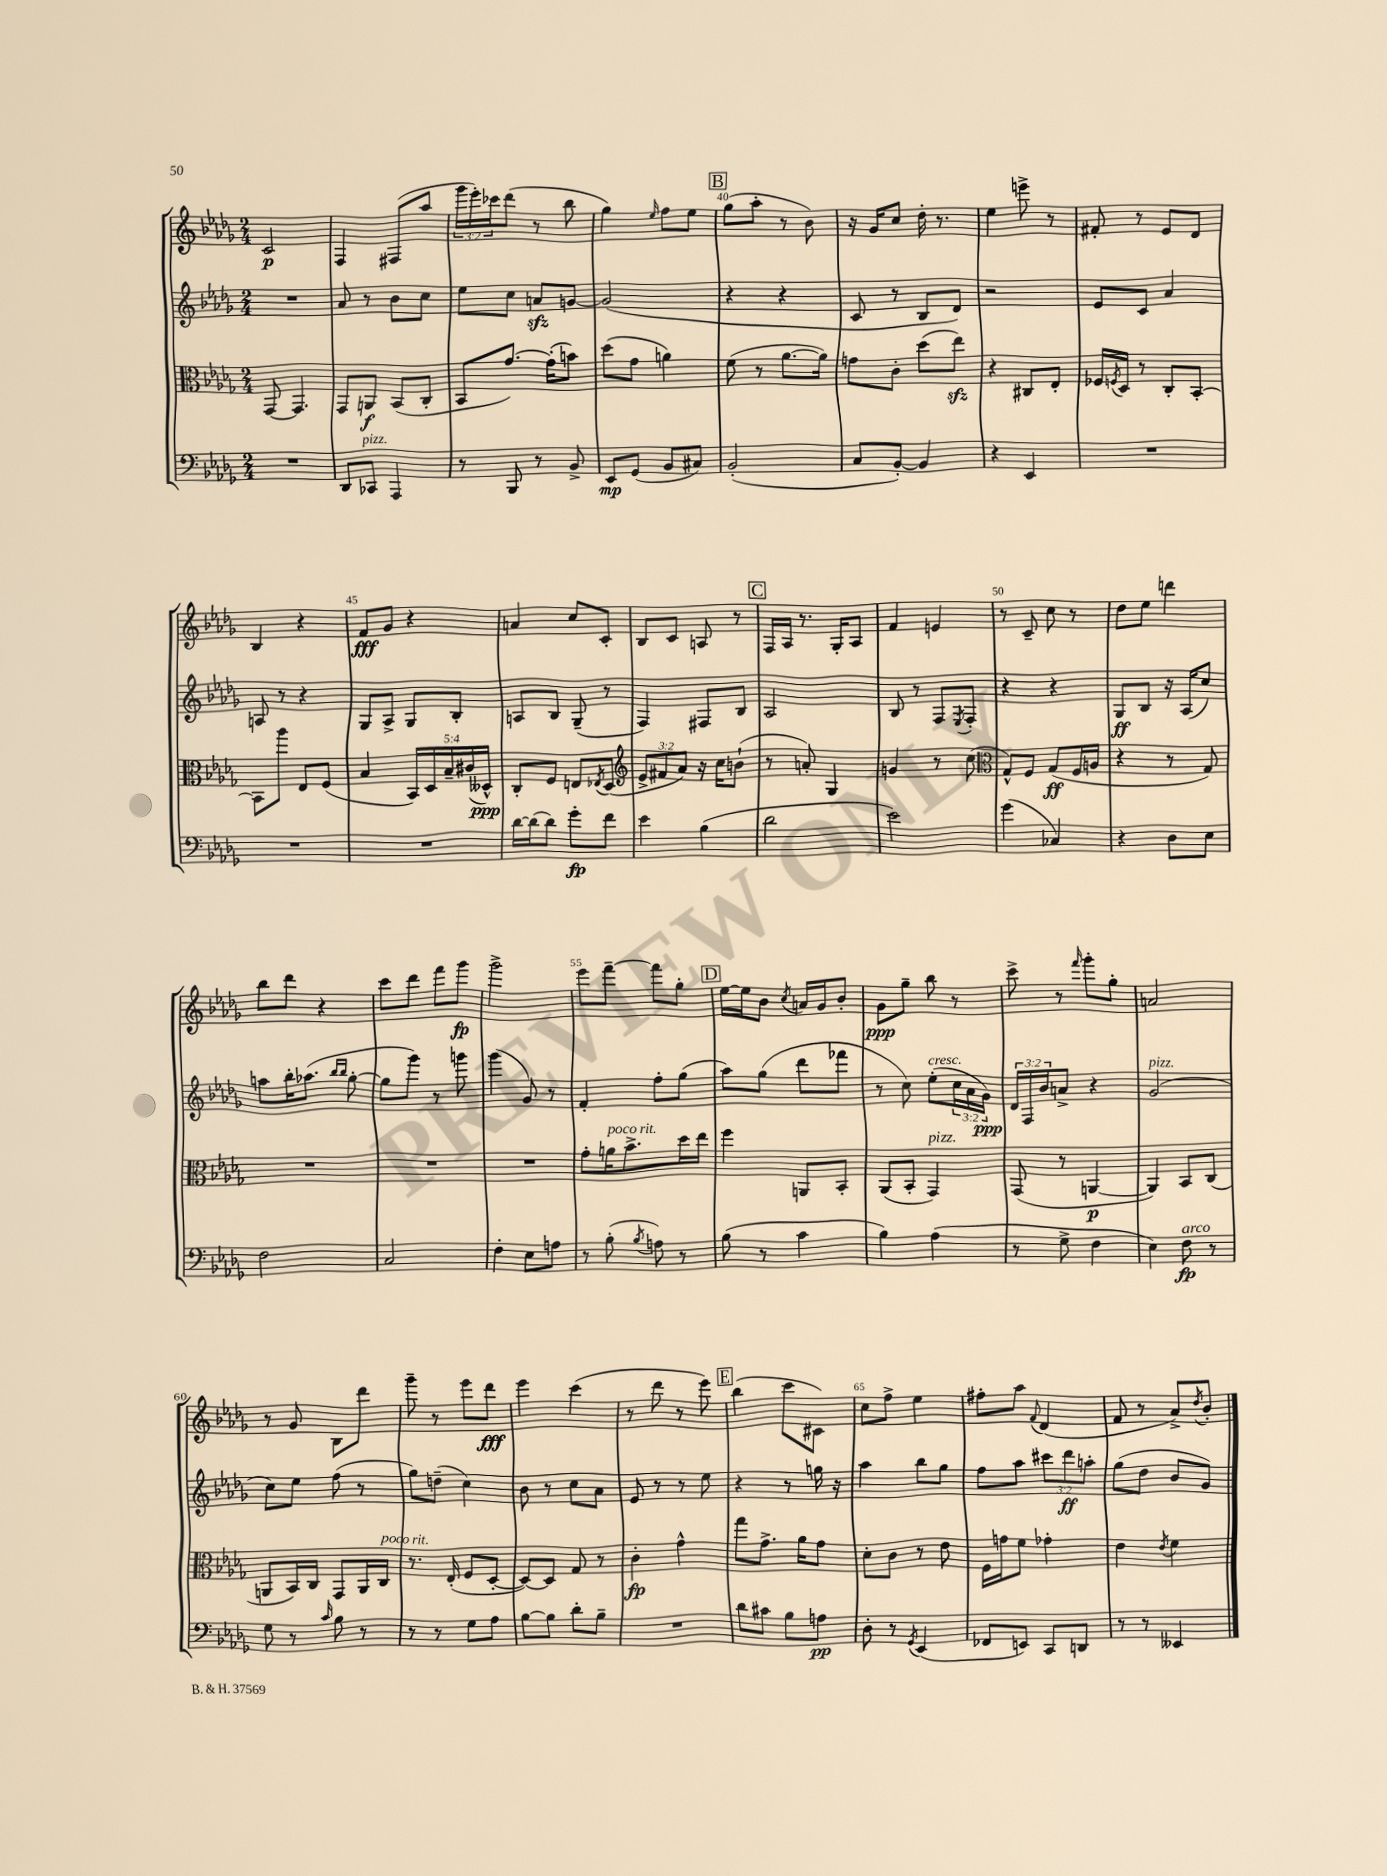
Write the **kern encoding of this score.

**kern	**dynam	**kern	**dynam	**kern	**dynam	**kern	**dynam
*part4	*part4	*part3	*part3	*part2	*part2	*part1	*part1
*staff4	*staff4	*staff3	*staff3	*staff2	*staff2	*staff1	*staff1
*clefF4	*	*clefC3	*	*clefG2	*	*clefG2	*
*k[b-e-a-d-g-]	*	*k[b-e-a-d-g-]	*	*k[b-e-a-d-g-]	*	*k[b-e-a-d-g-]	*
*M2/4	*	*M2/4	*	*M2/4	*	*M2/4	*
=36	=36	=36	=36	=36	=36	=36	=36
2r	.	[8GG-/	.	2r	.	2c/	p
.	.	4.GG-/]	.	.	.	.	.
=37	=37	=37	=37	=37	=37	=37	=37
8DD-/L	.	8GG-/L	.	8a-/	.	4F/	.
!LO:TX:a:i:t=pizz.	!	!	!	!	!	!	!
8CC-X/J	.	8AAn/J	f	8r	.	.	.
4AAA-/	.	(8BB-/L	.	8b-\L	.	(8F#X/L	.
.	.	8C'/J	.	8cc\J	.	8aa-/J	.
=38	=38	=38	=38	=38	=38	=38	=38
8r	.	8BB-/L	.	8ee-\L	.	24ggg-\LL	.
.	.	.	.	.	.	24eee-'\)	.
.	.	.	.	.	.	24ccc-X\J	.
8BBB-/	.	[8.g-/J)	.	8cc\J	.	(8ddd-\J	.
8r	.	.	.	8anzz/L	.	8r	.
.	.	(16g-'\KL]	.	.	.	.	.
8BB-^/	.	8bn\J)	.	[8gn/J	.	8bb-\	.
=39	=39	=39	=39	=39	=39	=39	=39
8EE-/L	mp	(8dd-\L	.	(2g/]	.	4gg-\)	.
(8GG-/J	.	8g-\J	.	.	.	.	.
.	.	.	.	.	.	16qqee-/	.
8BB-/L	.	4an\)	.	.	.	8ff\L	.
8C#X/J)	.	.	.	.	.	8ee-\J	.
!!LO:REH:place=s1:t=B
=40	=40	=40	=40	=40	=40	=40	=40
(2BB-'/	.	(8f\	.	4r	.	(8gg-\L	.
.	.	8r	.	.	.	8aa-'\J	.
.	.	[8.a-\L	.	4r	.	8r	.
.	.	.	.	.	.	8b-\)	.
.	.	16a-\Jk])	.	.	.	.	.
=41	=41	=41	=41	=41	=41	=41	=41
8C/L	.	8gn\L	.	8c/	.	16r	.
.	.	.	.	.	.	16g-/KL	.
[8BB-'/J)	.	8c'\J	.	8r	.	8cc/J	.
4BB-/]	.	(8dd-\L	.	8B-/L	.	16dd-'\	.
.	.	.	.	.	.	8.r	.
.	.	8ee-zz\J)	.	8d-/J)	.	.	.
=42	=42	=42	=42	=42	=42	=42	=42
4r	.	4r	.	2r	.	4ee-\	.
4EE-/	.	8C#X/L	.	.	.	8eeen^\	.
.	.	8E-'/J	.	.	.	8r	.
=43	=43	=43	=43	=43	=43	=43	=43
2r	.	16F-X/LL	.	8e-/L	.	8f#X'/	.
.	.	8qFn/	.	.	.	.	.
.	.	16D-/JJ	.	.	.	.	.
.	.	8r	.	8c/J	.	8r	.
.	.	8C'/L	.	4a-/	.	8e-/L	.
.	.	[8BB-'/J	.	.	.	8d-/J	.
!!LO:LB:g=z
=44	=44	=44	=44	=44	=44	=44	=44
2r	.	8BB-\L]	.	8An/	.	4B-/	.
.	.	8aa-\J	.	8r	.	.	.
.	.	8E-/L	.	4r	.	4r	.
.	.	(8F/J	.	.	.	.	.
=45	=45	=45	=45	=45	=45	=45	=45
2r	.	4B-/	.	8G-/L	.	8f/L	fff
.	.	.	.	8A-^/J	.	8g-/J	.
.	.	20BB-/LL)	.	8G-/L	.	4r	.
.	.	20D-/	.	.	.	.	.
.	.	20B-~/	.	.	.	.	.
.	.	.	.	8B-'/J	.	.	.
.	.	(20c#X/	.	.	.	.	.
.	.	20D--X^^/JJ)	ppp	.	.	.	.
=46	=46	=46	=46	=46	=46	=46	=46
[16d-\LL	.	8C'/L	.	8An/L	.	4an/	.
(16d-\J]	.	.	.	.	.	.	.
8d-\J)	.	8F/J	.	8B-/J	.	.	.
8g-'\L	fp	8En/L	.	(8G-~/	.	8cc/L	.
.	.	8qE-X/	.	.	.	.	.
8f\J	.	(8D-/J	.	8r	.	8c'/J	.
=47	=47	=47	=47	=47	=47	=47	=47
*	*	*clefG2	*	*	*	*	*
4e-\	.	12e-^/L	.	4F/)	.	8B-/L	.
.	.	12f#X/	.	.	.	.	.
.	.	.	.	.	.	8c/J	.
.	.	12a-/J)	.	.	.	.	.
(4B-\	.	16r	.	8F#X/L	.	8An/	.
.	.	16cc\KL	.	.	.	.	.
.	.	(8bn`\J	.	8B-/J	.	8r	.
!!LO:REH:place=s1:t=C
=48	=48	=48	=48	=48	=48	=48	=48
2d-\	.	8r	.	2A-/	.	16F/LL	.
.	.	.	.	.	.	16A-/JJ	.
.	.	8an'/)	.	.	.	8.r	.
.	.	4G-/	.	.	.	.	.
.	.	.	.	.	.	16G-'/KL	.
.	.	.	.	.	.	8A-/J	.
=49	=49	=49	=49	=49	=49	=49	=49
2e-\)	.	4gn/	.	8B-/	.	4f/	.
.	.	.	.	8r	.	.	.
.	.	8r	.	8F/L	.	4en/	.
.	.	.	.	8qE-/	.	.	.
.	.	(8cc\	.	8F'/J	.	.	.
=50	=50	=50	=50	=50	=50	=50	=50
*	*	*clefC3	*	*	*	*	*
(4g-\	.	8G-^^/L)	.	4r	.	8r	.
.	.	8F/J	.	.	.	8c~/	.
4C-X/)	.	(8G-/L	ff	4r	.	8cc\	.
.	.	16F/L	.	.	.	8r	.
.	.	16An/JJ	.	.	.	.	.
=51	=51	=51	=51	=51	=51	=51	=51
4r	.	4r	.	8G-/L	ff	8dd-\L	.
.	.	.	.	8B-/J	.	8ee-\J	.
8D-\L	.	8r	.	16r	.	4dddn\	.
.	.	.	.	(16A-/KL	.	.	.
8E-\J	.	8G-/)	.	8cc/J)	.	.	.
!!LO:LB:g=z
=52	=52	=52	=52	=52	=52	=52	=52
2F\	.	2r	.	8aan\L	.	8bb-\L	.
.	.	.	.	16bb-'\K	.	8ddd-\J	.
.	.	.	.	(8.aa-X\J	.	.	.
.	.	.	.	.	.	4r	.
.	.	.	.	16qqbb-/LL	.	.	.
.	.	.	.	16qqbb-/JJ	.	.	.
.	.	.	.	[8gg-'\	.	.	.
=53	=53	=53	=53	=53	=53	=53	=53
2C/	.	2r	.	8gg-\L]	.	8ccc\L	.
.	.	.	.	8ggg-\J)	.	8ddd-\J	.
.	.	.	.	8r	.	8fff\L	.
.	.	.	.	8gggn\	.	8ggg-\J	fp
=54	=54	=54	=54	=54	=54	=54	=54
4F'\	.	2r	.	(4ggg-\	.	2ggg-^\	.
8E-\L	.	.	.	8g-/)	.	.	.
8An\J	.	.	.	8r	.	.	.
=55	=55	=55	=55	=55	=55	=55	=55
8r	.	8g-'\L	.	4f'/	.	8eee-\L	.
!	!	!LO:TX:a:i:t=poco rit.	!	!	!	!	!
(8B-'\	.	16an\K	.	.	.	[8fff~\J	.
.	.	8.b-^\	.	.	.	.	.
8qB-/	.	.	.	.	.	.	.
8An\)	.	.	.	8ff'\L	.	8fff\L]	.
8r	.	16dd-\L	.	(8gg-\J	.	8gg-'\J	.
.	.	16ee-\JJ	.	.	.	.	.
!!LO:REH:place=s1:t=D
=56	=56	=56	=56	=56	=56	=56	=56
(8B-\	.	4ff\	.	8aa-\L)	.	[16ee-\LL	.
.	.	.	.	.	.	16ee-\J]	.
8r	.	.	.	(8gg-\J	.	8b-\J	.
.	.	.	.	.	.	8qcc/	.
4c\	.	8AAn/L	.	8ddd-\L	.	16an/LL	.
.	.	.	.	.	.	16g-/J	.
.	.	8BB-'/J	.	8fff-X\J	.	8b-'/J	.
=57	=57	=57	=57	=57	=57	=57	=57
4B-\)	.	(8AA-/L	.	8r	.	8g-\L	ppp
.	.	8BB-'/J	.	8cc\)	.	8gg-~\J	.
!	!	!	!	!LO:TX:a:i:t=cresc.	!	!	!
!	!	!LO:TX:a:i:t=pizz.	!	!	!	!	!
(4A-\	.	4GG-/)	.	(8ee-'\L	.	8bb-\	.
.	.	.	.	24cc\L	.	8r	.
.	.	.	.	24a-\	.	.	.
.	.	.	.	24g-\JJ)	ppp	.	.
=58	=58	=58	=58	=58	=58	=58	=58
8r	.	(8GG-/	.	24d-/LL	.	8ccc^\	.
.	.	.	.	24F/	.	.	.
.	.	.	.	24b-/J	.	.	.
8G-^\	.	8r	.	8an^/J	.	8r	.
.	.	.	.	.	.	16qqfff/	.
4F\	.	[4AAn/	p	4r	.	8ggg-'\L	.
.	.	.	.	.	.	8gg-'\J	.
=59	=59	=59	=59	=59	=59	=59	=59
!	!	!	!	!LO:TX:a:i:t=pizz.	!	!	!
4E-\)	.	4AA/])	.	(2g-/	.	2an/	.
!LO:TX:a:i:t=arco	!	!	!	!	!	!	!
8F\	fp	8BB-/L	.	.	.	.	.
8r	.	(8C/J	.	.	.	.	.
!!LO:LB:g=z
=60	=60	=60	=60	=60	=60	=60	=60
8G-\	.	8AAn/L	.	8cc\L)	.	8r	.
8r	.	16BB-/L)	.	8ee-\J	.	8g-/	.
.	.	16C/JJ	.	.	.	.	.
16qqc/	.	.	.	.	.	.	.
8B-\	.	8GG-/L	.	(8ff\	.	8B-\L	.
8r	.	16AA/L	.	8r	.	8ddd-\J	.
!	!	!LO:TX:a:i:t=poco rit.	!	!	!	!	!
.	.	16C/JJ	.	.	.	.	.
=61	=61	=61	=61	=61	=61	=61	=61
8r	.	8.r	.	8gg-\L)	.	8ggg-~\	.
8r	.	.	.	(8ddn~\J	.	8r	.
.	.	(16E-'/	.	.	.	.	.
8G-\L	.	8F/L	.	4cc\)	.	8eee-\L	.
8A-\J	.	[8D-'/J	.	.	.	8ddd-\J	fff
=62	=62	=62	=62	=62	=62	=62	=62
[8B-\L	.	8D-/L_)	.	8b-\	.	4eee-\	.
8B-\J]	.	8D-/J]	.	8r	.	.	.
8d-'\L	.	8G-/	.	8cc\L	.	(4ccc\	.
8B-~\J	.	8r	.	8a-\J	.	.	.
=63	=63	=63	=63	=63	=63	=63	=63
2r	.	4c'\	fp	8e-/	.	8r	.
.	.	.	.	8r	.	8ddd-\	.
.	.	4g-^^\	.	8r	.	8r	.
.	.	.	.	8ee-\	.	8eee-\)	.
!!LO:REH:place=s1:t=E
=64	=64	=64	=64	=64	=64	=64	=64
8d-\L	.	8gg-\L	.	4r	.	(4bb-\	.
8c#X\J	.	8.g-^\J	.	.	.	.	.
8B-\L	.	.	.	8r	.	8ccc\L	.
.	.	16a-\KL	.	.	.	.	.
8An\J	pp	8g-\J	.	16ggn\	.	8c#X\J)	.
.	.	.	.	16r	.	.	.
=65	=65	=65	=65	=65	=65	=65	=65
8D-'\	.	8d-'\L	.	4aa-\	.	8cc\L	.
8r	.	8c\J	.	.	.	8ff^\J	.
8qGG-/	.	.	.	.	.	.	.
(4EE-/	.	8r	.	8bb-\L	.	4ee-\	.
.	.	8e-\	.	8gg-\J	.	.	.
=66	=66	=66	=66	=66	=66	=66	=66
8FF-X/L	.	16F\LL	.	8ff\L	.	8ff#X'\L	.
.	.	16gn\J	.	.	.	.	.
8EEn/J)	.	8f\J	.	8aa-\J	.	8aa-\J	.
.	.	.	.	.	.	8qqf/	.
8CC/L	.	4g-X'\	.	12ccc#X\L	.	(4d-/	.
.	.	.	.	12ddd-\	ff	.	.
8DDn/J	.	.	.	.	.	.	.
.	.	.	.	12aan'\J	.	.	.
=67	=67	=67	=67	=67	=67	=67	=67
8r	.	4e-\	.	(8gg-\L	.	8f/	.
8r	.	.	.	8dd-\J	.	8r	.
.	.	8qe-/	.	.	.	.	.
4EE--X/	.	4f\	.	8b-/L	.	8a-^/L)	.
.	.	.	.	.	.	8qdd-/	.
.	.	.	.	8g-/J)	.	8b-'/J	.
==	==	==	==	==	==	==	==
*-	*-	*-	*-	*-	*-	*-	*-
